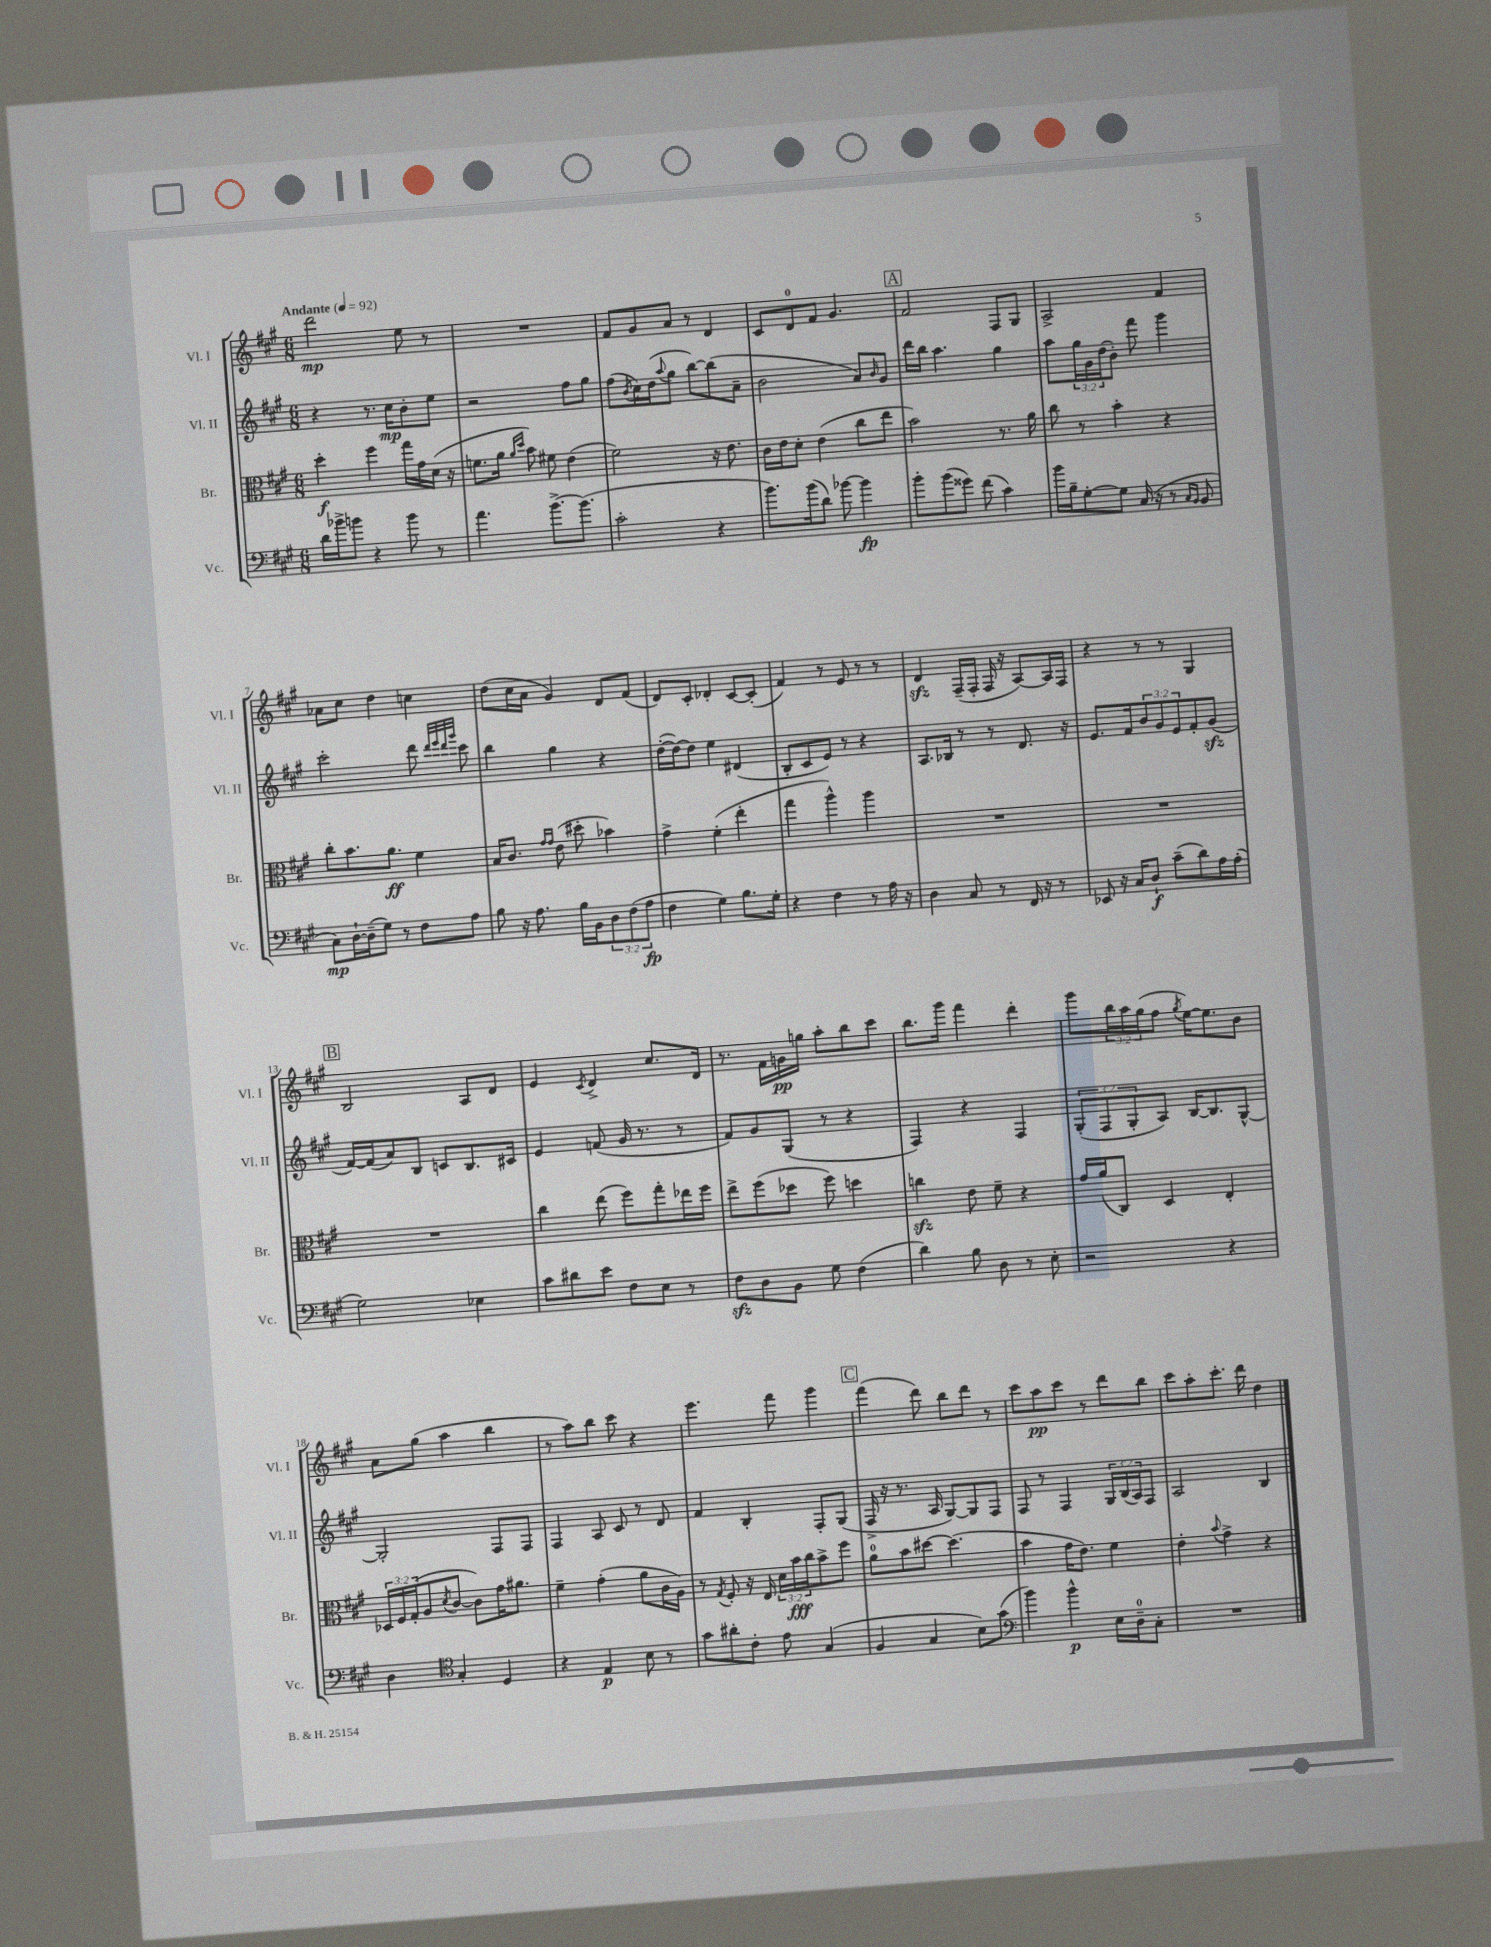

**kern	**kern	**kern	**kern
*staff4	*staff3	*staff2	*staff1
*clefF4	*clefC3	*clefG2	*clefG2
*k[f#c#g#]	*k[f#c#g#]	*k[f#c#g#]	*k[f#c#g#]
*M6/8	*M6/8	*M6/8	*M6/8
*MM92	*MM92	*MM92	*MM92
16d\LL	4dd'\	4r	2ddd\
16b-^\J	.	.	.
8b\J	.	.	.
4r	4ff#\	8.r	.
.	.	16cc#\LK	.
8b\	16gg#\LL	8b'\	8ee\
.	16g#\	.	.
8r	(16d\JJ	8ee\J	8r
.	16r	.	.
=	=	=	=
4.a\	8.f\L	2r	2.r
.	16a\Jk	.	.
.	16qqa/LL	.	.
.	16qqdd/JJ	.	.
.	8b\)	.	.
[8.b^\L	8f#\	.	.
.	(4e\	8ff#\L	.
(8.b\]J	.	.	.
.	.	8gg#\J	.
=	=	=	=
2c#'\	2f#\)	(8ff#\L	8f#/L
.	.	8qb/	.
.	.	16cc#\L)	8g#/
.	.	(16dd\J	.
.	.	8qqaa/	.
.	.	8gg#\J	8a/J
.	.	[8bb\L)	8r
4r	16r	(8bb\]	4d/
.	8.e\	.	.
.	.	8a~\J	.
=	=	=	=
8.b\L)	16c#\LL	2b\	8c#/L
.	16e\J	.	.
.	8d'\J	.	8d/
(16b\k	.	.	.
8d\J)	(4e\	.	8f#/J
[8b-\	.	.	4.g#/
4b-\]	8cc#\L	8a/L)	.
.	.	16qqb/	.
.	8ee\J	8g#/J	.
=	=	=	=
8b'\L	2b\)	16ddd\LL	2f#/
.	.	16bb\JJ	.
(8b\	.	4.aa\	.
8g##\J)	.	.	.
(8f#\	.	.	.
4c#\)	8.r	4gg#\	8F#/L
.	.	.	8G#/J
.	16a\	.	.
=	=	=	=
16b\LL	8cc#\	8aa\L	2A^/
16B~\J	.	.	.
[8G#'\	8r	24gg#\L	.
.	.	24g#\	.
.	.	(24dd\J	.
8G#\]J	4b'\	8b'\J)	.
(16C#/	.	8fff#\	.
16r	.	.	.
8r	4r	4ggg#\	4f#/
16qqC#/LL	.	.	.
16qqBB/JJ	.	.	.
8BB/	.	.	.
=	=	=	=
8C#\L)	8cc#'\L	2ccc#'\	8a-\L
[16D`\L	8.b\	.	8cc#\J
(16D~\]J	.	.	.
8G#\J)	.	.	4dd\
.	8.a\J	.	.
8r	.	.	.
8F#\L	4f#\	8ddd\	4cc\
.	.	32qqddd/LLL	.
.	.	32qqeee/	.
.	.	32qqddd/	.
.	.	32qqggg#/JJJ	.
8A\J	.	8ccc#\	.
=	=	=	=
8B\	16B/LK	4bb\	(8dd\L
.	8.c#/J	.	.
16r	.	.	16cc#\L
8.A\	.	.	16a\JJ
.	16qqg#/LL	.	.
.	16qqg#/JJ	.	.
.	(8e\	4gg#\	4g#/)
16B\LL	8dd#'\	.	.
16BB\J	.	.	.
12D\	4b-\)	4r	8d/L
(12F#\	.	.	.
.	.	.	(8f#/J
12A\J	.	.	.
=	=	=	=
4F#\	4g#^\	([16dd'\LL	8d/L)
.	.	16dd\_J)	.
.	.	8dd\]J	8c#'/J
4G#\)	(4f#'\	4ee\	4d-'/
8.B\L	4ee'\	(4d#/	[8c#/L
.	.	.	(8c#'/]J
16G#'\Jk	.	.	.
=	=	=	=
4r	4gg#\	8B'/L	4f#/)
.	.	8c#/	.
4F#\	4aa^^\)	8e/J)	8r
.	.	8r	8e/
8r	4aa\	4r	8r
16A\	.	.	8r
16r	.	.	.
=	=	=	=
4D\	2.r	8.A/L	4d/
.	.	16B-/Jk	.
8C#/	.	8r	(16F#~/LL
.	.	.	16F#'/JJ
8r	.	8r	16F#/
.	.	.	16r
16FF#/	.	8.d/	[8A/L)
16r	.	.	.
8r	.	.	16A/]L
.	.	16r	16F#/JJ
=	=	=	=
8EE-/	2.r	8.e/L	4r
16r	.	.	.
16C#/LK	.	16f#/k	.
8D`/J	.	12b/	8r
.	.	12g#/	.
(8c#~\L	.	.	8r
.	.	12e/	.
8d\)	.	8f#'/	4G#/
16A\L	.	(8g#/J	.
(16A'\JJ	.	.	.
=	=	=	=
2G#\)	2.r	[16f#/LL)	2B/
.	.	(16f#/]J	.
.	.	8a/)	.
.	.	8B/J	.
.	.	8c/L	.
4E-\	.	8.B/	8A/L
.	.	.	8d/J
.	.	16c#/Jk	.
=	=	=	=
8c#\L	4cc#\	4e/	4e/
8d#\	.	.	.
.	.	.	8qc#/
8e\J	(8ee\	(8f/	4d^/
8F#\L	8ff#\L)	16g#/	.
.	.	8.r	.
8E\J	8gg#'\	.	8.cc#/L
8r	16ee-\L	8r	.
.	16ff#\JJ	.	16d/Jk
=	=	=	=
8F#\L	8ee^\L	8f#/L)	8.r
8D\	(8ff#\	8g#/	.
.	.	.	16f#\LL
8BB\J	8dd-\J	(8G#/J	16g\
.	.	.	16gg\JJ
8G#\	8ff#\)	8r	8aa'\L
(4F#\	4dd\	4r	8bb\
.	.	.	8ccc#\J
=	=	=	=
4d\)	4cc\	4F#/)	8.bb\L
.	.	.	16ggg#\Jk
8B\	8e\	4r	4fff#\
8D\	8f#~\	.	.
8r	4r	4F#/	4ddd'\
8E'\	.	.	.
=	=	=	=
2r	16g#/LL	(12G#'/L	8ggg#\L
.	(16a/J	.	.
.	.	12F#/	.
.	8C#/J)	.	24bb\L
.	.	12G#'/	24aa\
.	.	.	(24gg#\J
.	4D/	8A/J)	8ff#\J
.	.	.	8qgg#/
.	.	[16B/LK	[16ee\LK)
.	.	8.B/]	8.ee\]
4r	4E'/	.	.
.	.	[8G#^^/J	8b\J
=	=	=	=
4D\	24D-/LL	2G#'/]	8a\L
.	24F#/	.	.
.	(24G#'/J	.	.
.	8A/	.	(8gg#\J
*clefC4	*	*	*
.	8qd/	.	.
4G#'/	[8c#/J	.	4aa\
.	8c#\]L)	.	.
4D/	16g#\K	8F#/L	4bb\
.	8.a#\J	.	.
.	.	8F#/J	.
=	=	=	=
4r	4f#~\	4F#/	8r
.	.	.	8aa\L)
4E/	(4g#'\	8A/	8bb\J
.	.	8c#/	8ccc#\
8B\	8a\L	8r	4r
8r	16c#\L	8d/	.
.	16A\JJ)	.	.
=	=	=	=
8g#\L	8r	4f#/	4.eee\
.	8qG#/	.	.
8a#'\	8F#'/	.	.
8c#'\J	16r	4B'/	.
.	16E/	.	.
8e\	24d\LL	.	8fff#\
.	24b\	.	.
.	24cc#\J	.	.
(4G#/	8b^\	8F#'/L	4ggg#\
.	8ff#\J	(8G#/J	.
=	=	=	=
4F#/	8a\L	16F#^/	(4fff#\
.	.	16r	.
.	8b\	8.r	.
4G#/	[8dd#\J	.	8ddd\)
.	.	16A/	.
.	(4.dd#\]	[8G#/L)	8bb\L
8B\L)	.	8G#/]	8ddd\J
(8g#\J	.	8F#/J	8r
=	=	=	=
*clefF4	*	*	*
4b\)	4b\	8F#/	8ccc#\L
.	.	8r	8aa\
4b^^\	16g#\LK	4F#/	8ccc#\J
.	8.e\J)	.	.
.	.	.	8r
16E\LL	4f#\	24G#/LL	8ddd\L
.	.	(24B/	.
16D~\J	.	.	.
.	.	24A/J)	.
8C#'\J	.	8F#/J	8bb\J
=	=	=	=
2.r	4e'\	2A/	8ccc#\L
.	.	.	8aa'\
.	8qqb/	.	.
.	4g#^\	.	8.ccc#'\J
.	.	.	16ddd\
.	4r	4B/	4dd\
==	==	==	==
*-	*-	*-	*-
